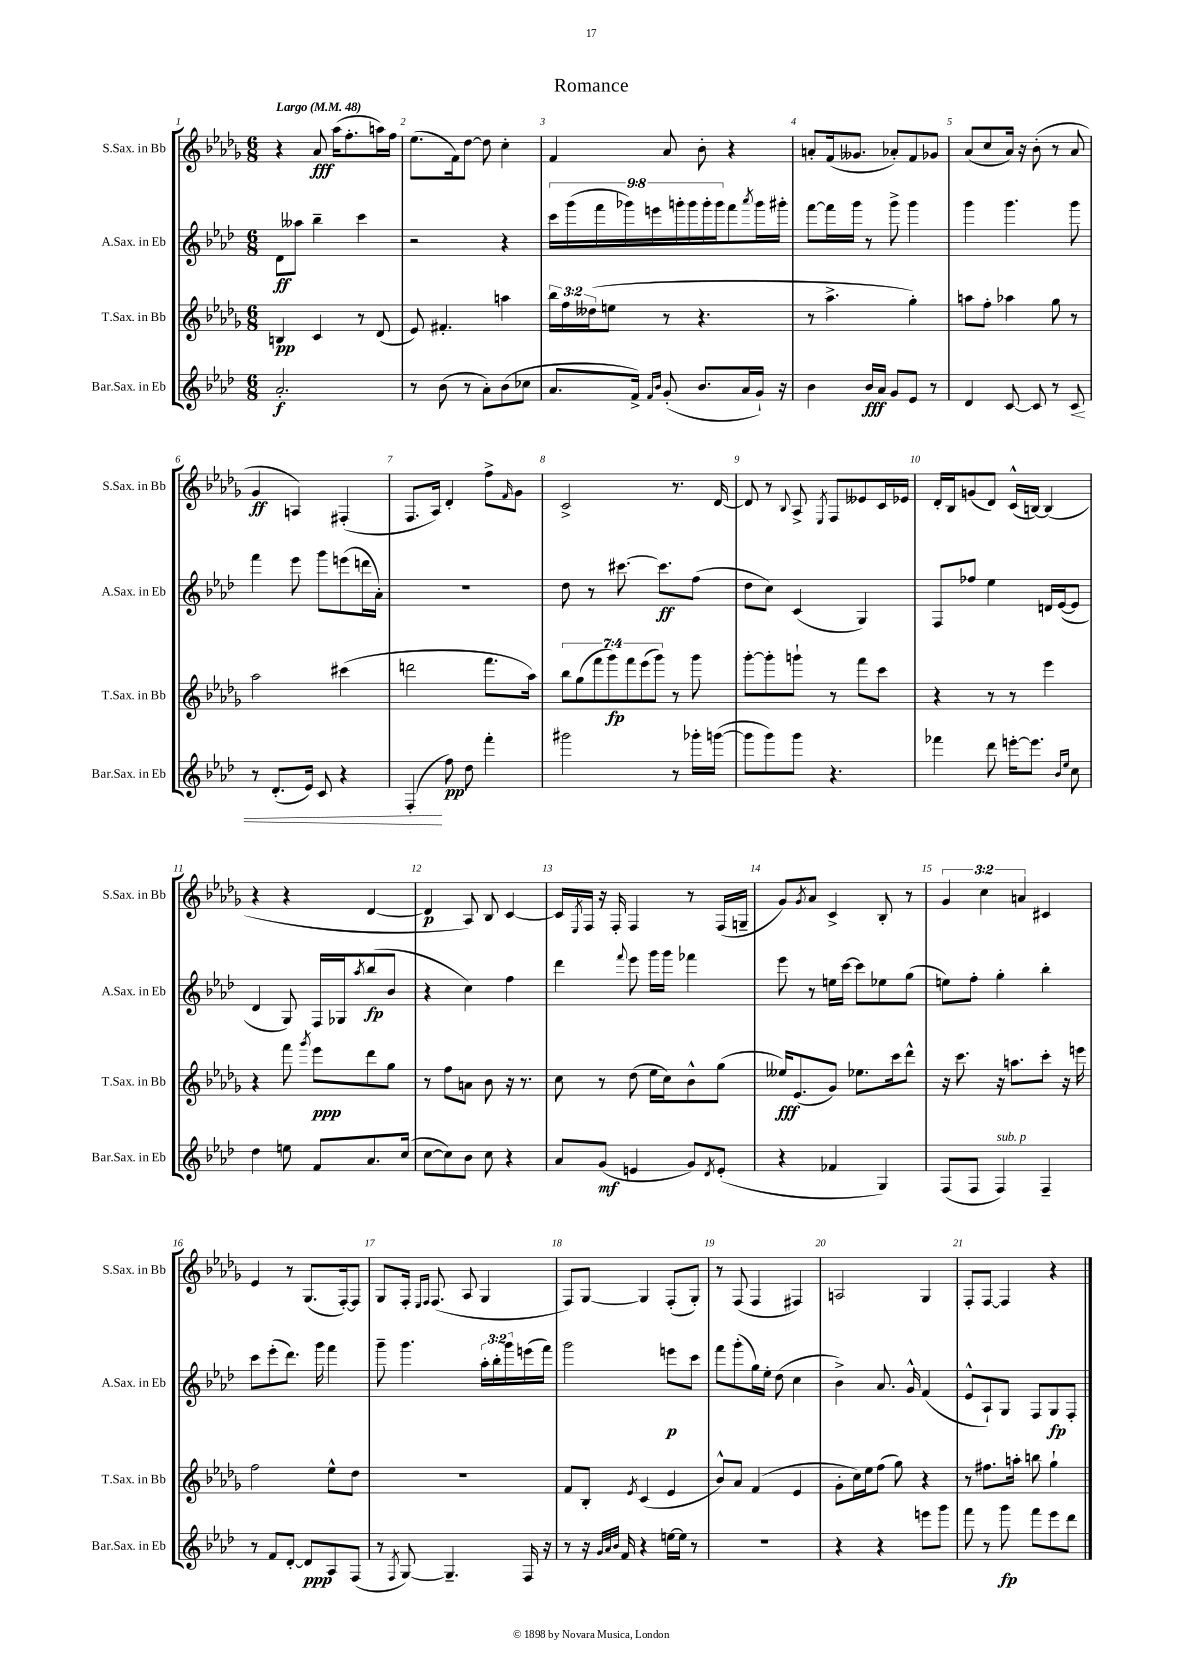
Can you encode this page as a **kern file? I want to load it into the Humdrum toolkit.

**kern	**dynam	**kern	**dynam	**kern	**dynam	**kern	**dynam
*part4	*part4	*part3	*part3	*part2	*part2	*part1	*part1
*staff4	*staff4	*staff3	*staff3	*staff2	*staff2	*staff1	*staff1
*I"Bar.Sax. in Eb	*	*I"T.Sax. in Bb	*	*I"A.Sax. in Eb	*	*I"S.Sax. in Bb	*
*I'Bar.Sax. in Eb	*	*I'T.Sax. in Bb	*	*I'A.Sax. in Eb	*	*I'S.Sax. in Bb	*
*clefG2	*	*clefG2	*	*clefG2	*	*clefG2	*
*k[b-e-a-d-]	*	*k[b-e-a-d-g-]	*	*k[b-e-a-d-]	*	*k[b-e-a-d-g-]	*
*M6/8	*	*M6/8	*	*M6/8	*	*M6/8	*
*MM48	*	*MM48	*	*MM48	*	*MM48	*
=1	=1	=1	=1	=1	=1	=1	=1
!	!	!	!	!	!	!LO:TX:a:B:t=Largo	!
2.a-'/	f	4Bn/	pp	8d-\L	ff	4r	.
.	.	.	.	8aa--X\J	.	.	.
.	.	4c/	.	4bb-~\	.	8a-/	fff
.	.	.	.	.	.	(16aa-\KL	.
.	.	.	.	.	.	8.ff'\	.
.	.	8r	.	4ccc\	.	.	.
.	.	(8d-/	.	.	.	16aan\L)	.
.	.	.	.	.	.	16ff\JJ	.
=2	=2	=2	=2	=2	=2	=2	=2
8r	.	8e-/)	.	2r	.	(8.ee-\L	.
(8b-\	.	4.f#X'/	.	.	.	.	.
.	.	.	.	.	.	16f\k)	.
8r	.	.	.	.	.	[8dd-\J	.
8a-'\L)	.	.	.	.	.	8dd-\]	.
(8b-\	.	4aan\	.	4r	.	4cc'\	.
8cc-X\J	.	.	.	.	.	.	.
=3	=3	=3	=3	=3	=3	=3	=3
8.a-/L	.	24bb-\LL	.	18ccc\LL	.	4f/	.
.	.	24ff\	.	.	.	.	.
.	.	.	.	(18ggg\	.	.	.
.	.	(24dd--X\J	.	.	.	.	.
.	.	.	.	18fff\	.	.	.
.	.	8een\J	.	.	.	.	.
.	.	.	.	18ggg-X\)	.	.	.
16f^/Jk)	.	.	.	.	.	.	.
.	.	.	.	18eeen\	.	.	.
16qqf/LL	.	.	.	.	.	.	.
16qqb-/JJ	.	.	.	.	.	.	.
(8g'/	.	8r	.	.	.	8a-/	.
.	.	.	.	18gggn'\	.	.	.
.	.	.	.	18ggg\	.	.	.
8.b-/L	.	4.r	.	.	.	8b-'\	.
.	.	.	.	18ggg'\	.	.	.
.	.	.	.	18ggg\J	.	.	.
.	.	.	.	8fff\	.	4r	.
16a-/L	.	.	.	.	.	.	.
.	.	.	.	8qaaa-/	.	.	.
16g`/JJ)	.	.	.	16ggg\L	.	.	.
16r	.	.	.	16ggg#X'\JJ	.	.	.
=4	=4	=4	=4	=4	=4	=4	=4
4b-\	.	8r	.	[8fff\L	.	8an'/L	.
.	.	4.aa-^\	.	16fff\L]	.	(16f/k	.
.	.	.	.	16ggg\JJ	.	8.g--X/J	.
16b-/LL	fff	.	.	8r	.	.	.
16a-/JJ	.	.	.	.	.	.	.
8g/L	.	.	.	8ggg^\	.	8a-X'/L)	.
8e-/J	.	4gg-'\)	.	4ggg\	.	8f/	.
8r	.	.	.	.	.	8g-X/J	.
=5	=5	=5	=5	=5	=5	=5	=5
4d-/	.	8aan\L	.	4ggg\	.	(8a-/L	.
.	.	8ff'\J	.	.	.	8cc/	.
[8c/	.	4aa-X\	.	4.ggg\	.	16a-/Jk)	.
.	.	.	.	.	.	16r	.
8c/]	.	.	.	.	.	(8b-'\	.
8r	.	8gg-\	.	.	.	8r	.
!	!LO:HP:b	!	!	!	!	!	!
8c/	<	8r	.	8ggg\	.	8a-/	.
!!LO:LB:g=z
=6	=6	=6	=6	=6	=6	=6	=6
8r	.	2aa-\	.	4fff\	.	4g-/	ff
(8.d-'/L	.	.	.	.	.	.	.
.	.	.	.	8eee-\	.	4An/)	.
16e-/Jk)	.	.	.	.	.	.	.
8c/	.	.	.	8ggg\L	.	.	.
4r	.	(4ccc#X\	.	(8eeen\	.	(4F#X'/	.
.	.	.	.	16dddn\L	.	.	.
.	.	.	.	16a-'\JJ)	.	.	.
=7	=7	=7	=7	=7	=7	=7	=7
(4F'/	.	2dddn\	.	2.r	.	8.F/L	.
.	.	.	.	.	.	16A-/Jk)	.
8ff\)	[ pp	.	.	.	.	4d-'/	.
8dd-\	.	.	.	.	.	.	.
4fff'\	.	8.fff\L	.	.	.	8ff^\L	.
.	.	.	.	.	.	16qqf/	.
.	.	.	.	.	.	8g-\J	.
.	.	16aa-\Jk)	.	.	.	.	.
=8	=8	=8	=8	=8	=8	=8	=8
2ggg#X\	.	14bb-\L	.	8dd-\	.	2c^/	.
.	.	(14gg-\	.	.	.	.	.
.	.	.	.	8r	.	.	.
.	.	14fff\	.	.	.	.	.
.	.	14ggg-\)	fp	.	.	.	.
.	.	.	.	[8.ccc#X\	.	.	.
.	.	14fff\	.	.	.	.	.
.	.	(14eee-\	.	.	.	.	.
.	.	14ggg-\J)	.	.	.	.	.
.	.	.	.	8.ccc#\L]	ff	.	.
8r	.	8r	.	.	.	8.r	.
16ggg-X'\LL	.	8ggg-\	.	(8ff\J	.	.	.
([16gggn\JJ	.	.	.	.	.	[16d-/	.
=9	=9	=9	=9	=9	=9	=9	=9
8ggg\L]	.	[8ggg-'\L	.	8dd-\L	.	8d-/]	.
8ggg\)	.	8ggg-'\]	.	8cc\J)	.	8r	.
.	.	.	.	.	.	8qqB-/	.
8ggg\J	.	8gggn`\J	.	(4c/	.	8A-^/	.
.	.	.	.	.	.	8qE-/	.
4.r	.	8r	.	.	.	8F/L	.
.	.	8fff\L	.	4G/)	.	8e--X/	.
.	.	8ccc\J	.	.	.	16c/L	.
.	.	.	.	.	.	16e-X/JJ	.
=10	=10	=10	=10	=10	=10	=10	=10
4fff-X\	.	4r	.	8F/L	.	16d-'/LL	.
.	.	.	.	.	.	16B-/J	.
.	.	.	.	8ff-X/J	.	(8gn/	.
8ddd-\	.	8r	.	4ee-\	.	8d-/J)	.
[16eeen'\KL	.	8r	.	.	.	(16c^^/LL	.
8.eee\J]	.	.	.	.	.	[16Bn/JJ)	.
.	.	4eee-\	.	16dn/LL	.	(4B/]	.
.	.	.	.	([16e-/J	.	.	.
16qqb-/LL	.	.	.	.	.	.	.
16qqee-/JJ	.	.	.	.	.	.	.
8cc\	.	.	.	8e-/J]	.	.	.
!!LO:LB:g=z
=11	=11	=11	=11	=11	=11	=11	=11
4dd-\	.	4r	.	4d-/	.	4r	.
8een\	.	8fff\	.	8G/)	.	4r	.
.	.	8qggg-/	.	.	.	.	.
8f/L	.	8eee-\L	ppp	16F/LL	.	.	.
.	.	.	.	16G-X/J	.	.	.
.	.	.	.	8qaa-/	.	.	.
8.a-/	.	8ddd-\	.	(8bb-/	fp	[4d-/	.
.	.	8gg-\J	.	8b-/J	.	.	.
(16cc/Jk	.	.	.	.	.	.	.
=12	=12	=12	=12	=12	=12	=12	=12
[8cc\L	.	8r	.	4r	.	4d-/]	p
8cc\])	.	8ff\L	.	.	.	.	.
8b-\J	.	8an\J	.	4cc\)	.	8A-/)	.
8cc\	.	8b-\	.	.	.	8B-/	.
4r	.	16r	.	4ff\	.	[4c/	.
.	.	8.r	.	.	.	.	.
=13	=13	=13	=13	=13	=13	=13	=13
8a-/L	.	8cc\	.	4ddd-\	.	16c/LL]	.
.	.	.	.	.	.	8qE-/	.
.	.	.	.	.	.	16F/JJ	.
(8g/J	mf	8r	.	.	.	16r	.
.	.	.	.	.	.	16F'/	.
.	.	.	.	8qqfff/	.	.	.
4en/	.	(8dd-\	.	8eee-\	.	4F/	.
.	.	16ee-\LL	.	16ggg\LL	.	.	.
.	.	16cc\J)	.	16ggg\JJ	.	.	.
8g/L)	.	8b-^^\	.	4fff-X\	.	8r	.
8qd-/	.	.	.	.	.	.	.
(8e'/J	.	(8gg-\J	.	.	.	(16F/LL	.
.	.	.	.	.	.	16Gn~/JJ	.
=14	=14	=14	=14	=14	=14	=14	=14
4r	.	16ee--X/KL)	fff	8eee-\	.	8g-/L)	.
.	.	(8.e-/	.	.	.	.	.
.	.	.	.	.	.	8qg-/	.
.	.	.	.	8r	.	8a-/J	.
4f-X/	.	8g-/J)	.	16een\LL	.	4c^/	.
.	.	.	.	[16ccc\JJ	.	.	.
.	.	8.ee-X\L	.	8ccc\L]	.	.	.
4G/)	.	.	.	8ee-X\	.	8B-'/	.
.	.	16ccc\k	.	.	.	.	.
.	.	8ddd-^^\J	.	(8gg\J	.	8r	.
=15	=15	=15	=15	=15	=15	=15	=15
(8F/L	.	16r	.	8een\L)	.	6g-/	.
.	.	8.ccc\	.	.	.	.	.
8F/J	.	.	.	8ff'\J	.	.	.
.	.	.	.	.	.	6cc\	.
!LO:TX:a:i:t=sub. p	!	!	!	!	!	!	!
4F/)	.	16r	.	4gg'\	.	.	.
.	.	8.aan\L	.	.	.	.	.
.	.	.	.	.	.	6an/	.
4F~/	.	8ccc'\J	.	4bb-'\	.	4c#X/	.
.	.	16r	.	.	.	.	.
.	.	16eeen\	.	.	.	.	.
!!LO:LB:g=z
=16	=16	=16	=16	=16	=16	=16	=16
8r	.	2ff\	.	8ccc\L	.	4e-/	.
8f/L	.	.	.	(8eee-'\	.	.	.
[8d-'/J	.	.	.	8.ddd-\J)	.	8r	.
8d-/L]	ppp	.	.	.	.	(8.G-/L	.
.	.	.	.	16ggg\	.	.	.
8A-/	.	8ee-^^\L	.	4fff\	.	.	.
.	.	.	.	.	.	[16F'/k)	.
(8F/J	.	8dd-\J	.	.	.	8F/J]	.
=17	=17	=17	=17	=17	=17	=17	=17
8r	.	2.r	.	8ggg~\	.	8G-/L	.
8qF/	.	.	.	.	.	.	.
[8G/)	.	.	.	4.ggg\	.	16F'/Jk	.
.	.	.	.	.	.	16qqE-/LL	.
.	.	.	.	.	.	16qqF/JJ	.
.	.	.	.	.	.	(8.F/	.
4.G~/]	.	.	.	.	.	.	.
.	.	.	.	.	.	8A-/	.
.	.	.	.	24aa-'\LL	.	4G-/	.
.	.	.	.	24bb-'\	.	.	.
.	.	.	.	24ggg\	.	.	.
16F/	.	.	.	(16eeen\	.	.	.
16r	.	.	.	16fff\JJ)	.	.	.
=18	=18	=18	=18	=18	=18	=18	=18
8r	.	8f/L	.	2ggg\	.	8F/L)	.
16r	.	8B-'/J	.	.	.	[8G-/J	.
32qqg/LLL	.	.	.	.	.	.	.
32qqa-/	.	.	.	.	.	.	.
32qqb-/JJJ	.	.	.	.	.	.	.
16f/	.	.	.	.	.	.	.
.	.	8qe-/	.	.	.	.	.
4r	.	(4c/	.	.	.	4G-/]	.
[16een\LL	.	4e-/	.	8eeen\L	p	(8F'/L	.
16ee\JJ]	.	.	.	.	.	.	.
8r	.	.	.	8ccc\J	.	8G-'/J)	.
=19	=19	=19	=19	=19	=19	=19	=19
2.r	.	8b-^^/L)	.	8fff\L	.	8r	.
.	.	8a-/J	.	(8ggg'\	.	(8F/	.
.	.	(4f/	.	16gg\L)	.	4F/	.
.	.	.	.	16ee-'\JJ	.	.	.
.	.	.	.	(8dd-\	.	.	.
.	.	4e-/	.	4cc\	.	4F#X/)	.
=20	=20	=20	=20	=20	=20	=20	=20
4r	.	8g-'\L	.	4b-^\)	.	2An/	.
.	.	16cc\L)	.	.	.	.	.
.	.	16ee-\J	.	.	.	.	.
4r	.	(8ff\J	.	8.a-/	.	.	.
.	.	8gg-\)	.	.	.	.	.
.	.	.	.	16g^^/	.	.	.
8eeen\L	.	4r	.	(4f/	.	4G-/	.
8ggg\J	.	.	.	.	.	.	.
=21	=21	=21	=21	=21	=21	=21	=21
8fff\	.	8r	.	8e-^^/L	.	8F'/L	.
8r	.	8.ff#X\L	.	8A-`/)	.	[8F/J	.
8ggg\	fp	.	.	8G/J	.	4F/]	.
.	.	16aan'\Jk	.	.	.	.	.
8fff\L	.	8bbn\	.	8F/L	.	.	.
8eee-\	.	4gg-`\	.	8G/	fp	4r	.
8ddd-\J	.	.	.	8F'/J	.	.	.
==	==	==	==	==	==	==	==
*-	*-	*-	*-	*-	*-	*-	*-
